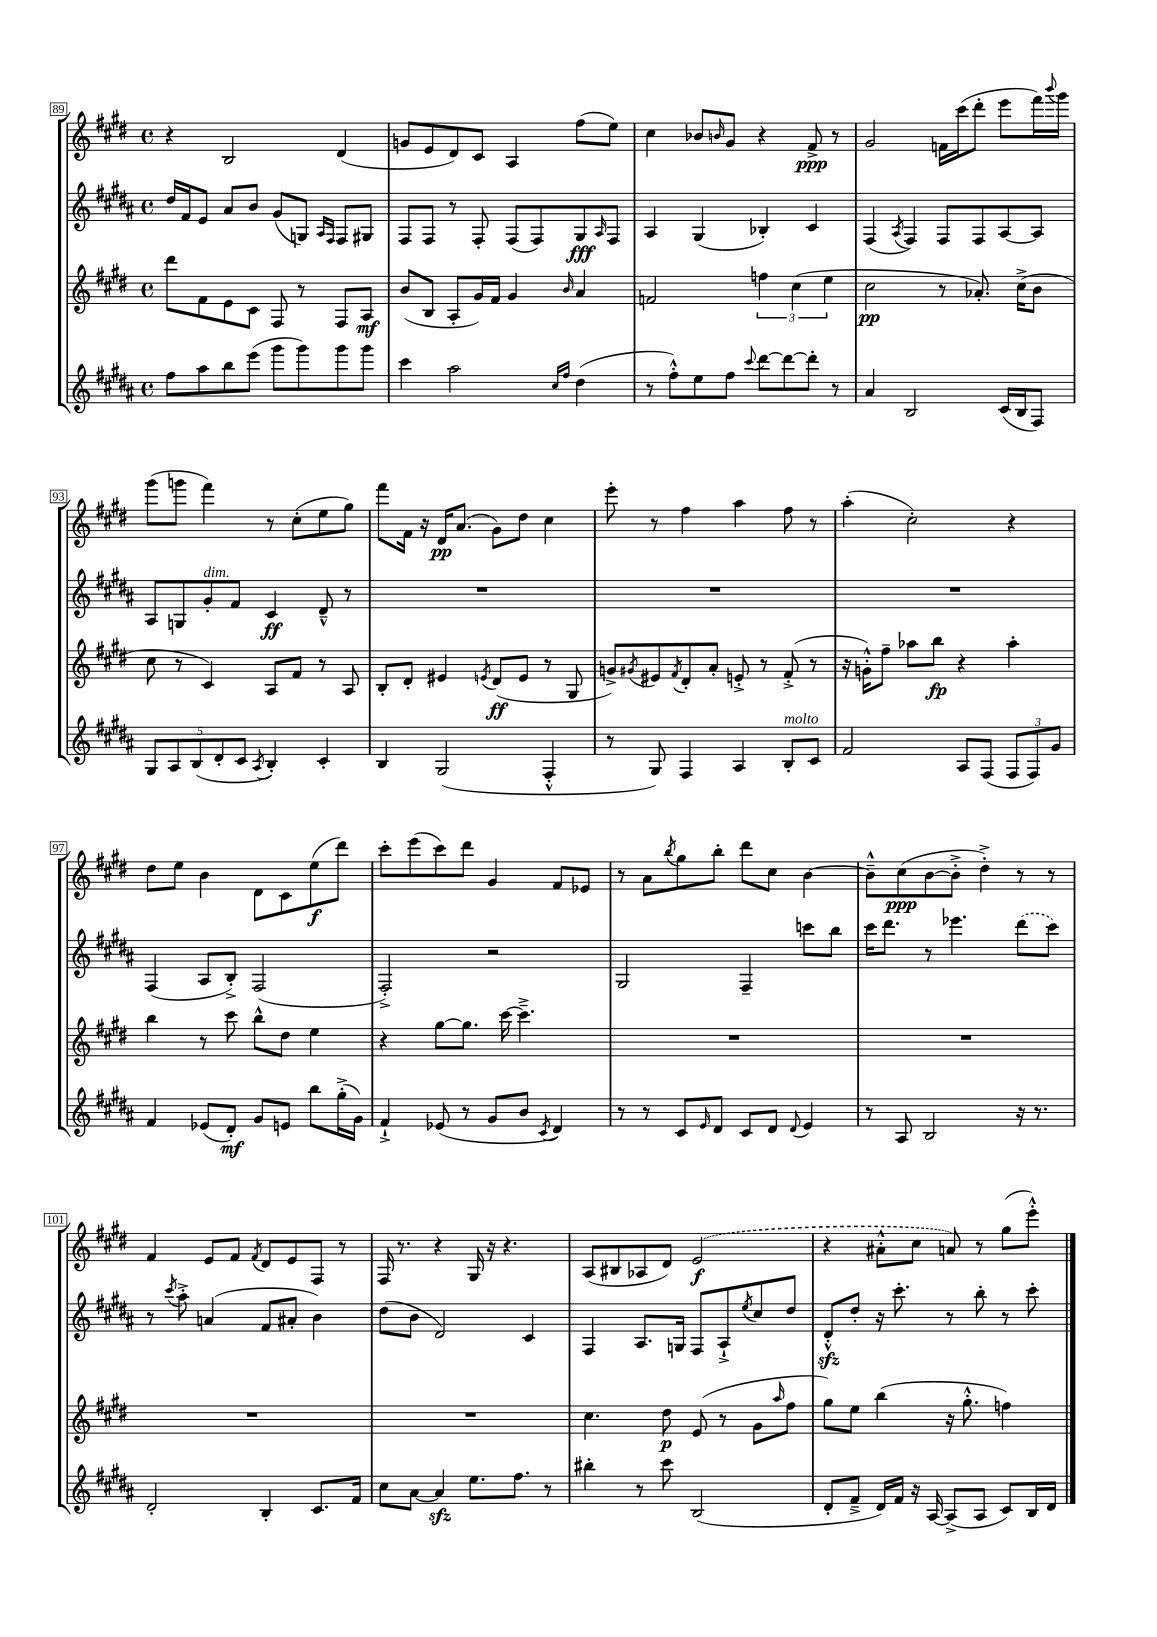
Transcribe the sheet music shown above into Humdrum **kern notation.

**kern	**kern	**kern	**kern
*staff4	*staff3	*staff2	*staff1
*clefG2	*clefG2	*clefG2	*clefG2
*k[f#c#g#d#a#]	*k[f#c#g#d#]	*k[f#c#g#d#a#]	*k[f#c#g#d#]
*M4/4	*M4/4	*M4/4	*M4/4
*met(c)	*met(c)	*met(c)	*met(c)
8ff#	8ddd#	16dd#	4r
.	.	16f#	.
8aa#	8f#	8e	.
8bb	8e	8a#	2B
(8eee	8c#	8b	.
8ggg#	8F#	(8g#	.
8ggg#)	8r	8G)	.
.	.	16qqA#	.
.	.	16qqF#	.
8ggg#	8F#	8F#	(4d#
8ggg#	8A	8G#	.
=	=	=	=
4ccc#	(8b	8F#	8g
.	8B	8F#	8e
2aa#	8A'	8r	8d#)
.	16g#)	8F#'	8c#
.	16f#	.	.
.	4g#	(8F#	4A
.	.	8F#)	.
16qqcc#	.	.	.
16qqff#	16qqb	.	.
(4dd#	4a	8G#	(8ff#
.	.	16qqA#	.
.	.	8F#	8ee)
=	=	=	=
8r	2f	4A#	4cc#
8ff#'^^)	.	.	.
8ee	.	(4G#	8b-
.	.	.	16qqb
8ff#	.	.	8g#
8qqccc#	.	.	.
[8ddd#	6ff	4B-')	4r
8ddd#_	.	.	.
.	(6cc#	.	.
8ddd#']	.	4c#	8f#^
.	6ee	.	.
8r	.	.	8r
=	=	=	=
4a#	2cc#	(4F#	2g#
.	.	8qA#	.
2B	.	4F#)	.
.	8r	8F#	16f
.	.	.	(16ccc#
.	8.a-')	8F#	8ddd#'
(16c#	.	[8A#	8eee
16B	(16cc#^	.	.
8F#)	8b	8A#]	16fff#)
.	.	.	8qqbbb
.	.	.	16ggg#
=	=	=	=
10G#	8cc#	8A#	(8ggg#
10A#	.	.	.
.	8r	8G	8ggg
(10B	.	.	.
.	4c#)	8g#'	4fff#)
10d#'	.	.	.
.	.	8f#	.
10c#	.	.	.
8qA#	.	.	.
4B')	8A	4c#	8r
.	8f#	.	(8cc#'
4c#'	8r	8d#~^^	8ee
.	8A	8r	8gg#)
=	=	=	=
4B	8B'	1r	8fff#
.	8d#'	.	16f#
.	.	.	16r
(2G#	4e#	.	16d#
.	.	.	(8.a
.	8qe	.	.
.	(8d#	.	8g#)
.	8e	.	8dd#
4F#'^^	8r	.	4cc#
.	8G#	.	.
=	=	=	=
8r	8g^)	1r	8eee'
.	8qg#	.	.
8G#)	8e#	.	8r
.	8qf#	.	.
4F#	8d#'	.	4ff#
.	8a'	.	.
4A#	8e'^	.	4aa
.	8r	.	.
8B'	(8f#'^	.	8ff#
8c#	8r	.	8r
=	=	=	=
2f#	16r	1r	(4aa'
.	16g'^^)	.	.
.	8ff#~	.	.
.	8aa-	.	2cc#')
.	8bb	.	.
8A#	4r	.	.
(8F#	.	.	.
12F#	4aa-'	.	4r
12F#)	.	.	.
12g#	.	.	.
=	=	=	=
4f#	4bb	(4F#	8dd#
.	.	.	8ee
(8e-	8r	8A#	4b
8d#')	8ccc#	8B'^)	.
8g#	8bb^^	(2F#	8d#
8e	8dd#	.	8c#
8bb	4ee	.	(8ee
(16gg#'^	.	.	8ddd#)
16g#)	.	.	.
=	=	=	=
4f#`^	4r	2F#'^)	8ccc#'
.	.	.	(8eee
(8e-	[8gg#	.	8ccc#)
8r	8.gg#]	.	8ddd#
8g#	.	2r	4g#
.	[16ccc#	.	.
8b	4.ccc#~^]	.	.
8qc#	.	.	.
4d#)	.	.	8f#
.	.	.	8e-
=	=	=	=
8r	1r	2G#	8r
8r	.	.	8a
.	.	.	8qbb
8c#	.	.	8gg#
16qqe	.	.	.
8d#	.	.	8bb'
8c#	.	4F#~	8ddd#
8d#	.	.	8cc#
8qqd#	.	.	.
4e	.	8ccc	[4b
.	.	8bb	.
=	=	=	=
8r	1r	16ccc#	8b~^^]
.	.	8.ddd#	.
8A#	.	.	(8cc#
2B	.	8r	[8b
.	.	4.eee-	8b'^]
.	.	.	4dd#'^)
16r	.	(8ddd#	8r
8.r	.	.	.
.	.	8ccc#)	8r
=	=	=	=
2d#'	1r	8r	4f#
.	.	8qccc#	.
.	.	8aa#'^	.
.	.	(4a	8e
.	.	.	8f#
.	.	.	8qf#
4B'	.	8f#	8d#
.	.	8a#'	8e
8.c#	.	4b)	8F#
.	.	.	8r
16f#	.	.	.
=	=	=	=
8cc#	1r	(8dd#	16F#
.	.	.	8.r
[8a#	.	8b	.
4a#]	.	2d#)	4r
8.ee	.	.	16G#
.	.	.	16r
.	.	.	4.r
8.ff#	.	.	.
.	.	4c#	.
8r	.	.	.
=	=	=	=
4bb#'	4.cc#	4F#	(8A
.	.	.	8B#
8r	.	8.A#	8A-
8ccc#	8dd#	.	8d#)
.	.	16G	.
(2B	(8e	8F#	(2e
.	8r	8A#`^	.
.	.	8qee	.
.	8g#	8cc#	.
.	16qqaa	.	.
.	8ff#	8dd#	.
=	=	=	=
8d#'	8gg#)	8d#'^^	4r
8f#~^	8ee	8dd#'	.
16d#)	(4bb	16r	8a#'^^
16f#	.	8.ccc#'	.
16r	.	.	8cc#
[16A#	.	.	.
(8A#^]	16r	8r	8a)
.	8.gg#'^^	.	.
8A#	.	8bb'	8r
8c#)	4ff)	8r	(8gg#
16B	.	8ccc#'	8eee'^^)
16d#	.	.	.
==	==	==	==
*-	*-	*-	*-
